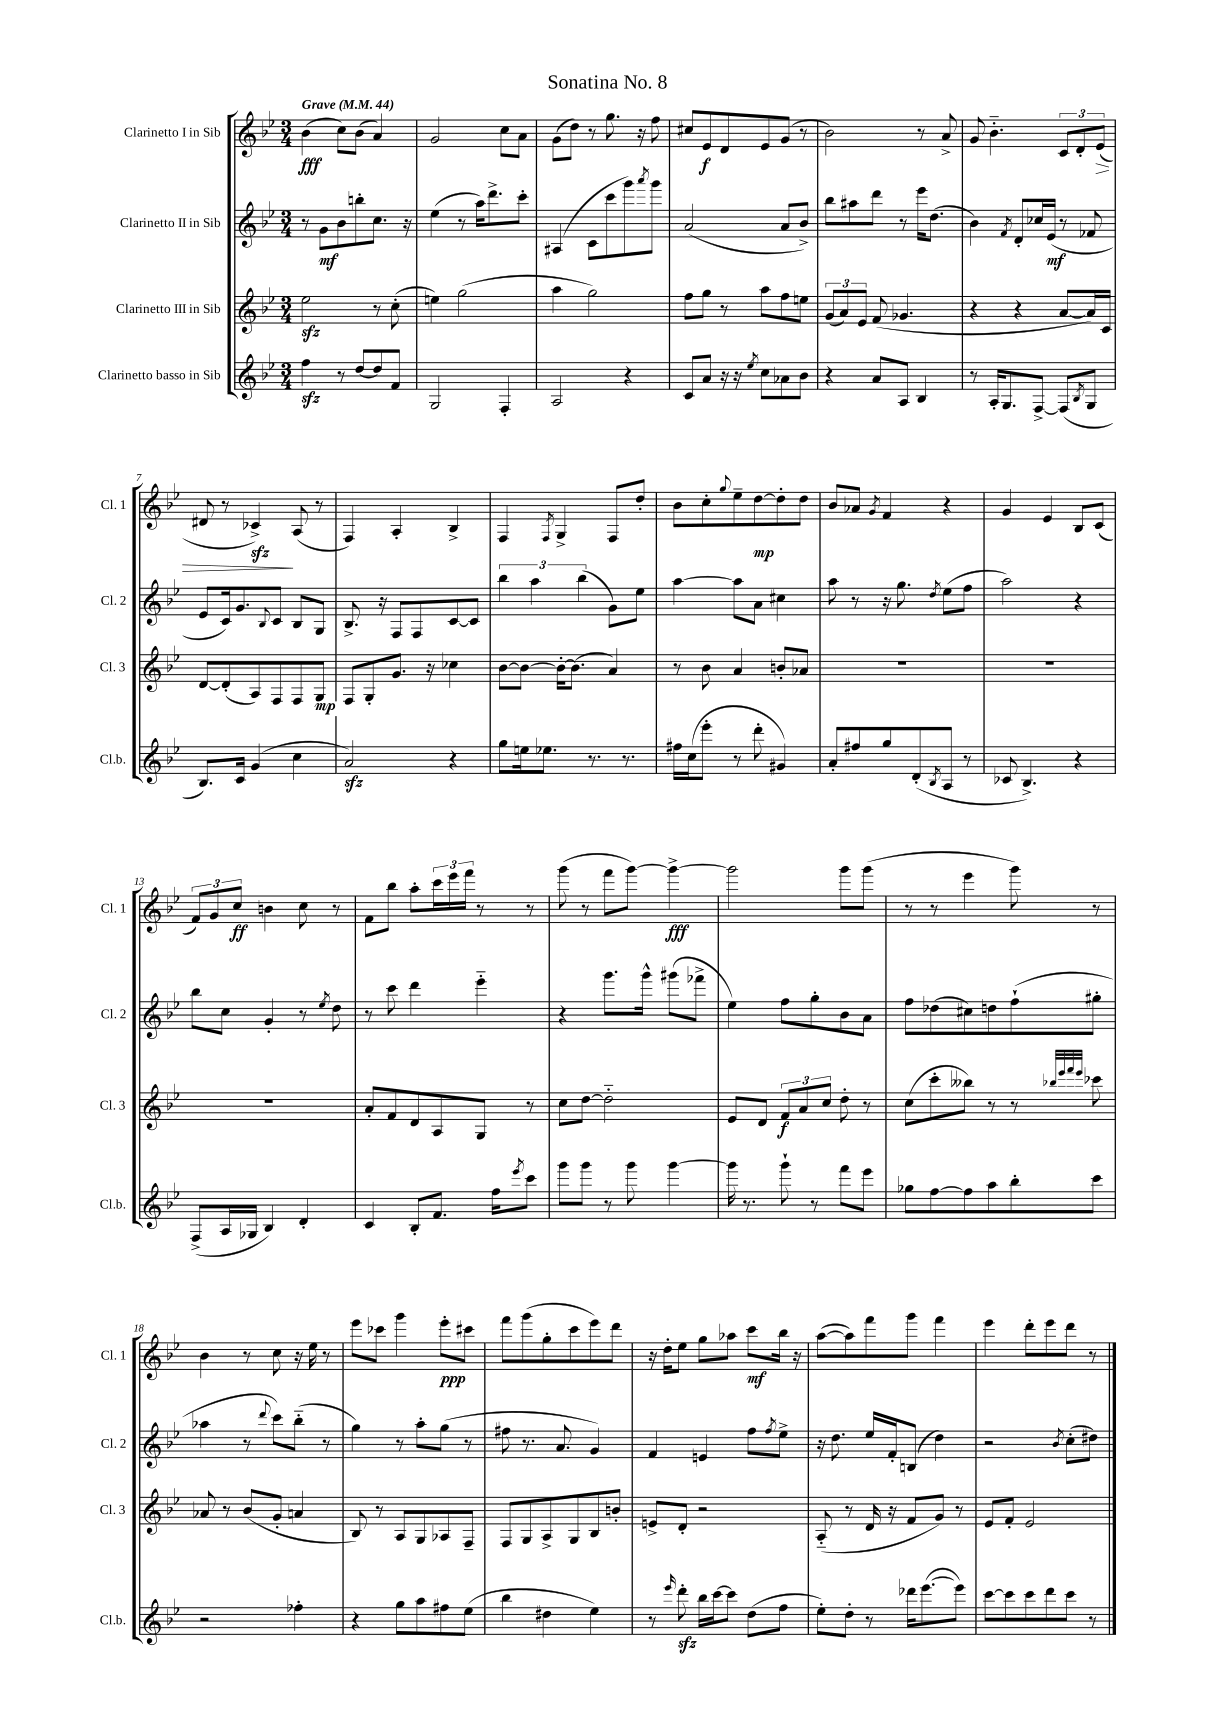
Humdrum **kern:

**kern	**kern	**kern	**kern
*staff4	*staff3	*staff2	*staff1
*clefG2	*clefG2	*clefG2	*clefG2
*k[b-e-]	*k[b-e-]	*k[b-e-]	*k[b-e-]
*M3/4	*M3/4	*M3/4	*M3/4
*MM44	*MM44	*MM44	*MM44
4ff\	2ee-\	8r	(4b-\
.	.	8g\L	.
8r	.	8b-\	8cc\L)
[8dd/L	.	8bb'\	(8b-\J
8dd/]	8r	8.cc\J	4a/)
8f/J	(8cc'\	.	.
.	.	16r	.
=	=	=	=
2G/	4ee\)	(4ee-\	2g/
.	(2gg\	8r	.
.	.	16aa\LK)	.
.	.	8.ddd^\	.
4F'/	.	.	8cc\L
.	.	8ccc'\J	8a\J
=	=	=	=
2A/	4aa\	(4A#/	(8g\L
.	.	.	8dd\J)
.	2gg\)	8c\L	8r
.	.	8ccc\	8.gg\
4r	.	8ggg\)	.
.	.	.	16r
.	.	8qaaa/	.
.	.	8ggg\J	8ff\
=	=	=	=
8c/L	8ff\L	(2a/	8cc#/L
8a/J	8gg\J	.	8e-/
16r	8r	.	8d/
16r	.	.	.
8qee-/	.	.	.
8cc\L	8aa\L	.	8e-/
8a-\	8ff\	8a/L	(8g/J
8b-\J	8ee\J	8b-^/J)	8r
=	=	=	=
4r	(12g/L	8bb-\L	2b-\)
.	12a/)	.	.
.	.	8aa#\	.
.	12e-/J	.	.
8a/L	(8f/	8ddd\J	.
8A/J	4.g-/	8r	.
4B-/	.	16eee-\LK	8r
.	.	(8.dd\J	.
.	.	.	8a^/
=	=	=	=
8r	4r	4b-\)	8g/
16A'/LK	.	.	4.b-'~\
8.G/	.	.	.
.	.	8qf/	.
.	4r	8d'/L	.
[8F^/J	.	16cc-/L	.
.	.	(16e-/JJ	.
(8F/]L	[8a/L	8r	12c/L
.	.	.	12d'/
8qB-/	.	.	.
8G/J	16a/]L)	8f-/	.
.	.	.	(12e-/J
.	16c/JJ	.	.
=	=	=	=
8.B-/L)	[8d/L	8e-/L	8d#/
.	(8d'/]	16c/k)	8r
16c/Jk	.	8.g/	.
(4g/	8A/)	.	4c-^/)
.	.	8qqB-/	.
.	8F/	8c/J	.
4cc\	8F/	8B-/L	(8A/
.	8G/J	8G/J	8r
=	=	=	=
2a/)	8F/L	8.B-^/	4F/)
.	8G'/	.	.
.	.	16r	.
.	8.g/J	8F/L	4A'/
.	.	8F/	.
.	16r	.	.
4r	4cc-\	[8c/	4B-^/
.	.	8c/]J	.
=	=	=	=
8gg\L	[8b-\L	6bb-\	4F/
16ee\k	8b-\_J	.	.
.	.	6aa\	.
8.ee-\J	.	.	.
.	.	.	8qF/
.	16b-'\_LK	.	4G^/
.	(8.b-\]J	.	.
.	.	(6bb-\	.
8.r	.	.	.
.	4a/)	8g\L)	8F/L
8.r	.	.	.
.	.	8ee-\J	8dd'/J
=	=	=	=
16ff#\LL	8r	[4aa\	8b-\L
(16cc\J	.	.	.
8eee-'\J	8b-\	.	8cc'\
.	.	.	8qqgg/
8r	4a/	8aa\]L	8ee-~\
8ddd'\	.	8a\J	[8dd\
4g#/)	8b'/L	4cc#\	8dd'\]
.	8a-/J	.	8dd\J
=	=	=	=
8a'/L	2.r	8aa\	8b-/L
8ff#/	.	8r	8a-/J
.	.	.	8qg/
8gg/	.	16r	4f/
.	.	8.gg\	.
(8d'/	.	.	.
8qB-/	.	8qdd/	.
8A/J	.	(8ee-\L	4r
8r	.	8ff\J	.
=	=	=	=
8c-/	2.r	2aa\)	4g/
4.B-^/)	.	.	.
.	.	.	4e-/
4r	.	4r	8B-/L
.	.	.	(8c/J
=	=	=	=
(8F^/L	2.r	8bb-\L	12f/L)
.	.	.	12g/
16A/L	.	8cc\J	.
.	.	.	12cc/J
16G-/JJ	.	.	.
4B-/)	.	4g'/	4b\
4d'/	.	8r	8cc\
.	.	8qee-/	.
.	.	8dd\	8r
=	=	=	=
4c/	8a'/L	8r	8f\L
.	8f/	8ccc\	8bb-\J
8B-'/L	8d/	4ddd\	8aa'\L
8.f/J	8A/	.	24ccc\L
.	.	.	24eee-\
.	.	.	24fff\JJ
.	8G/J	4eee-'~\	8r
16ff\LK	.	.	.
8qeee-/	.	.	.
8ccc\J	8r	.	8r
=	=	=	=
8ggg\L	8cc\L	4r	(8ggg\
8ggg\J	[8dd\J	.	8r
8r	2dd'~\]	8.ggg\L	8fff\L
8ggg\	.	.	[8ggg\J)
.	.	16ggg^^\Jk	.
[4ggg\	.	(8ggg#\L	4ggg^\_
.	.	8fff-^\J	.
=	=	=	=
16ggg\]	8e-/L	4ee-\)	2ggg\]
8.r	.	.	.
.	8d/J	.	.
8ggg`\	12f/L	8ff\L	.
.	12a/	.	.
8r	.	8gg'\	.
.	12cc/J	.	.
8fff\L	8dd'\	8b-\	8ggg\L
8eee-\J	8r	8a\J	(8ggg\J
=	=	=	=
8gg-\L	(8cc\L	8ff\L	8r
[8ff\	8ccc'\	(8dd-\	8r
8ff\]	8bb--\J)	8cc#\)	4eee-\
8aa\	8r	8dd\	.
8bb-'\	8r	(8ff`\	8ggg\)
.	32qqbb-/LLL	.	.
.	32qqeee-/	.	.
.	32qqfff/	.	.
.	32qqeee-/JJJ	.	.
8ccc\J	8ccc-\	8gg#'\J	8r
=	=	=	=
2r	8a-/	4aa-\	4b-\
.	8r	.	.
.	(8b-/L	8r	8r
.	.	8qqddd/	.
.	8g'/J	8ccc\L)	8cc\
4ff-'\	4a/	(8bb-'~\J	16r
.	.	.	16ee-\
.	.	8r	8r
=	=	=	=
4r	8B-/)	4gg\)	8eee-\L
.	8r	.	8ccc-\J
8gg\L	8A/L	8r	4ggg\
8aa\	8G/	8aa'\L	.
8ff#\	8A-/	(8gg\J	8eee-'\L
(8ee-\J	8F~/J	8r	8ccc#\J
=	=	=	=
4bb-\	8F/L	8ff#\	8fff\L
.	8G/	8.r	(8ggg\
4dd#\	8A^/	.	8gg'\
.	.	8.a/	.
.	8G/	.	8ccc\
4ee-\)	8B-/	4g/)	8eee-\)
.	8b'/J	.	8ddd\J
=	=	=	=
8r	8e^/L	4f/	16r
.	.	.	16dd'\LK
16qqeee-/	.	.	.
8ddd'\	8d'/J	.	8ee-\J
16bb-\LL	2r	4e/	8gg\L
[16ccc\J	.	.	.
8ccc\]J	.	.	8aa-\J
(8dd\L	.	8ff\L	8ccc\L
.	.	8qff/	.
8ff\J	.	8ee-^\J	16bb-\Jk
.	.	.	16r
=	=	=	=
8ee-'\L)	(8A'~/	16r	([8aa\L
.	.	8.dd\	.
8dd'\J	8r	.	8aa\])
8r	16d/	16ee-/LL	8fff\
.	16r	16f'/J	.
16ddd-\LK	8f/L	(8B/J	8ggg\J
([8.eee-\	.	.	.
.	8g/J)	4dd\)	4fff\
8eee-\]J)	8r	.	.
=	=	=	=
[8ccc\L	8e-/L	2r	4eee-\
8ccc\]	8f'/J	.	.
8ccc\	2e-/	.	8ddd'\L
8ddd\	.	.	8eee-\
.	.	8qb-/	.
8ccc\J	.	(8cc'\L	8ddd\J
8r	.	8dd#\J)	8r
==	==	==	==
*-	*-	*-	*-
